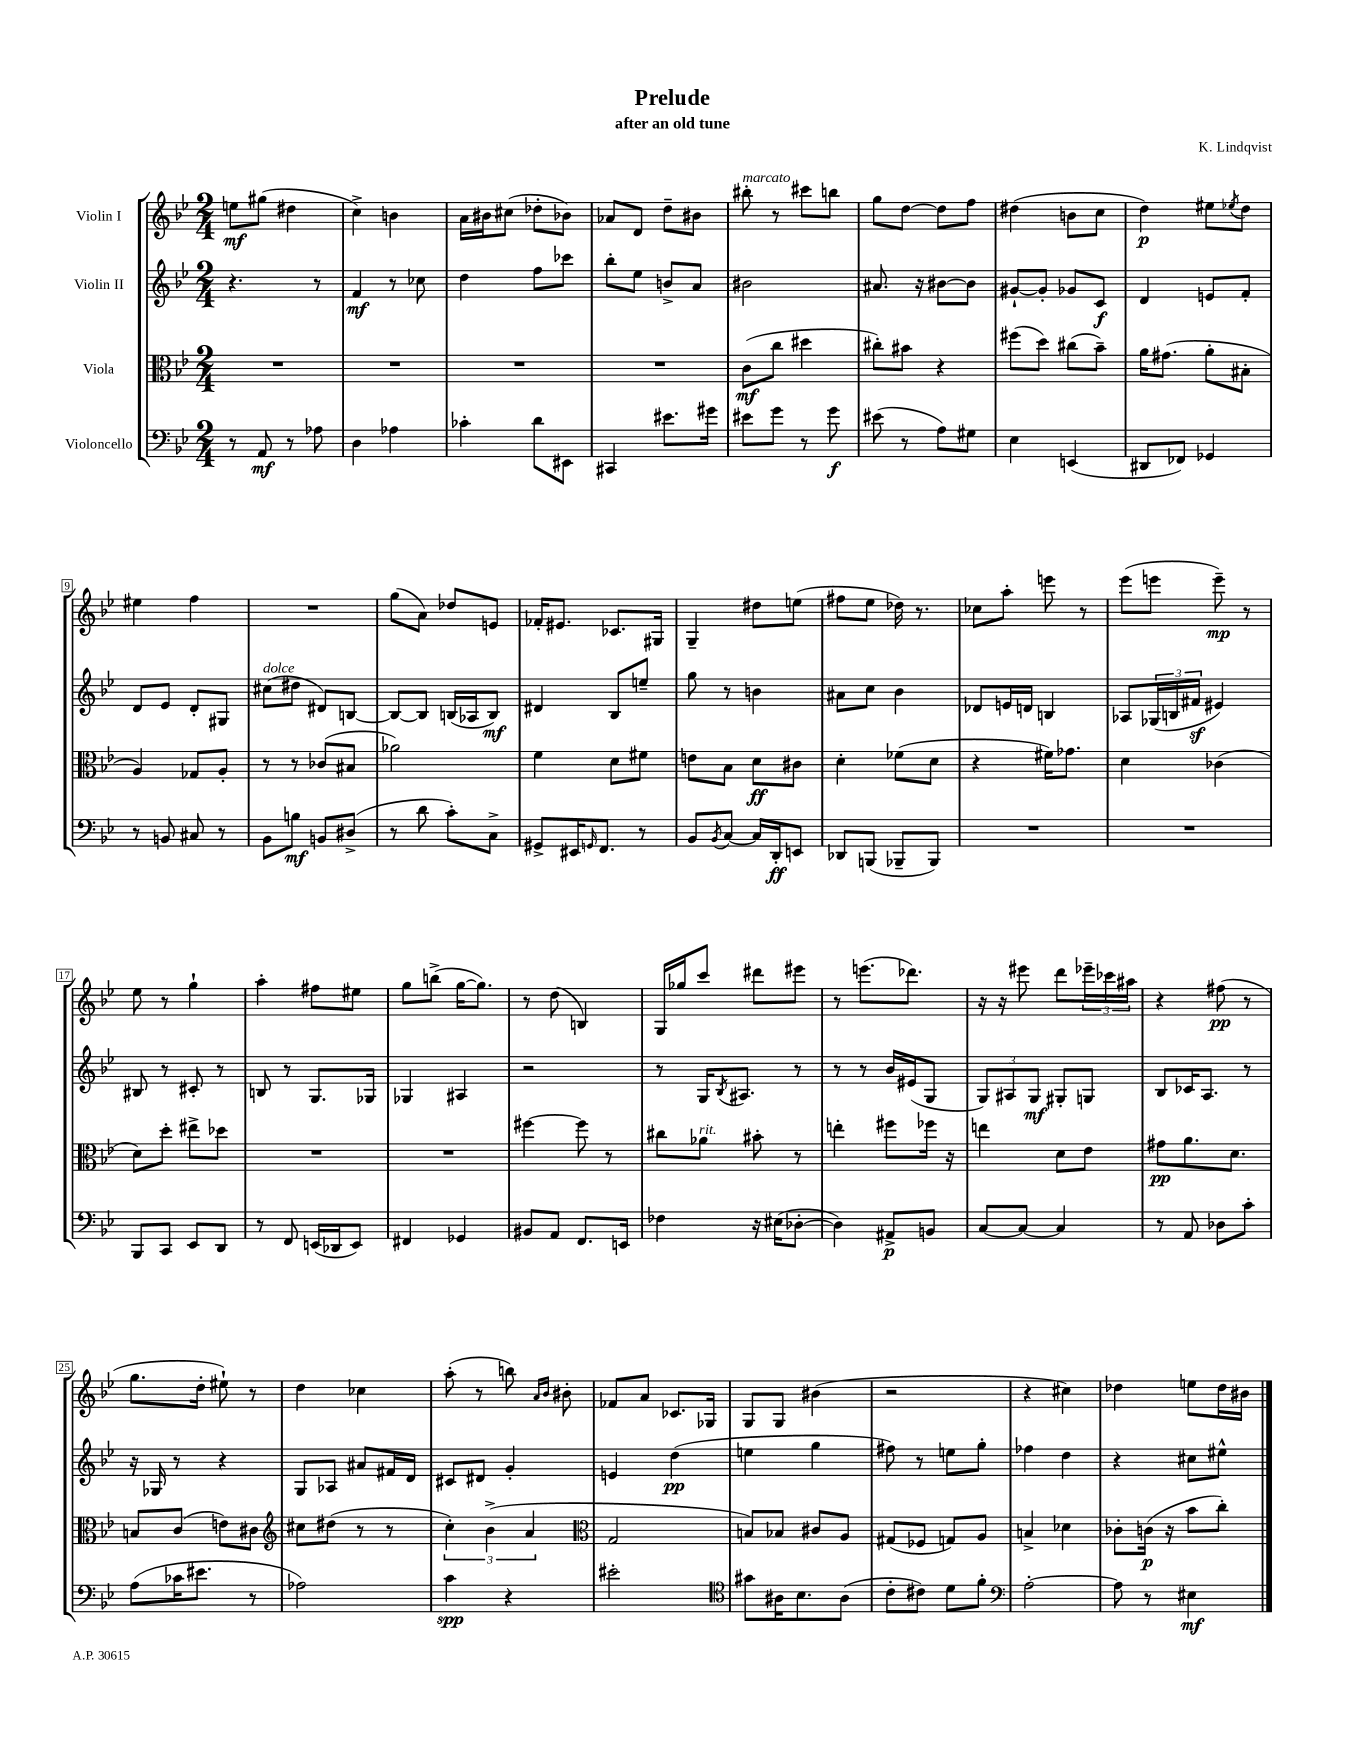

**kern	**dynam	**kern	**dynam	**kern	**dynam	**kern	**dynam
*part4	*part4	*part3	*part3	*part2	*part2	*part1	*part1
*staff4	*staff4	*staff3	*staff3	*staff2	*staff2	*staff1	*staff1
*I"Violoncello	*	*I"Viola	*	*I"Violin II	*	*I"Violin I	*
*clefF4	*	*clefC3	*	*clefG2	*	*clefG2	*
*k[b-e-]	*	*k[b-e-]	*	*k[b-e-]	*	*k[b-e-]	*
*M2/4	*	*M2/4	*	*M2/4	*	*M2/4	*
=1	=1	=1	=1	=1	=1	=1	=1
8r	.	2r	.	4.r	.	8een\L	mf
8AA/	mf	.	.	.	.	(8gg#X\J	.
8r	.	.	.	.	.	4dd#X\	.
8A-X\	.	.	.	8r	.	.	.
=2	=2	=2	=2	=2	=2	=2	=2
4D\	.	2r	.	4f/	mf	4cc^\)	.
4A-X\	.	.	.	8r	.	4bn\	.
.	.	.	.	8cc-X\	.	.	.
=3	=3	=3	=3	=3	=3	=3	=3
4c-X'\	.	2r	.	4dd\	.	16a\LL	.
.	.	.	.	.	.	16b#X\J	.
.	.	.	.	.	.	(8cc#X\J	.
8d\L	.	.	.	8ff\L	.	8dd-X'\L	.
8EE#X\J	.	.	.	8ccc-X\J	.	8b-X\J)	.
=4	=4	=4	=4	=4	=4	=4	=4
4CC#X/	.	2r	.	8bb-'\L	.	8a-X/L	.
.	.	.	.	8ee-\J	.	8d/J	.
8.e#X\L	.	.	.	8bn^/L	.	8dd~\L	.
.	.	.	.	8a/J	.	8b#X\J	.
16g#X\Jk	.	.	.	.	.	.	.
=5	=5	=5	=5	=5	=5	=5	=5
!	!	!	!	!	!	!LO:TX:a:i:t=marcato	!
8e#X\L	.	(8c\L	mf	2b#X\	.	8bb#X'\	.
8g\J	.	8cc\J	.	.	.	8r	.
8r	.	4dd#X\	.	.	.	8ccc#X\L	.
8g\	f	.	.	.	.	8bbn\J	.
=6	=6	=6	=6	=6	=6	=6	=6
(8e#X\	.	8cc#X'\L)	.	8.a#X/	.	8gg\L	.
8r	.	8b#X\J	.	.	.	[8dd\J	.
.	.	.	.	16r	.	.	.
8A\L)	.	4r	.	[8b#X\L	.	8dd\L]	.
8G#X\J	.	.	.	8b#\J]	.	8ff\J	.
=7	=7	=7	=7	=7	=7	=7	=7
4E-\	.	(8ff#X\L	.	[8g#X`/L	.	(4dd#X\	.
.	.	8dd\J)	.	8g#'/J]	.	.	.
(4EEn/	.	(8cc#X\L	.	8g-X/L	.	8bn\L	.
.	.	8b-~\J)	.	8c/J	f	8cc\J	.
=8	=8	=8	=8	=8	=8	=8	=8
8DD#X/L	.	16a\KL	.	4d/	.	4dd\)	p
.	.	(8.g#X\J	.	.	.	.	.
8FF-X/J)	.	.	.	.	.	.	.
4GG-X/	.	8a'\L	.	8en/L	.	8ee#X\L	.
.	.	.	.	.	.	8qee-X/	.
.	.	8B#X'\J	.	8f'/J	.	8dd\J	.
!!LO:LB:g=z
=9	=9	=9	=9	=9	=9	=9	=9
8r	.	4A/)	.	8d/L	.	4ee#X\	.
8BBn/	.	.	.	8e-/J	.	.	.
8C#X/	.	8G-X/L	.	8d'/L	.	4ff\	.
8r	.	8A'/J	.	8G#X/J	.	.	.
=10	=10	=10	=10	=10	=10	=10	=10
!	!	!	!	!LO:TX:a:i:t=dolce	!	!	!
8BB-\L	.	8r	.	(8cc#X\L	.	2r	.
8Bn\J	mf	8r	.	8dd#X\J	.	.	.
8BBn/L	.	(8c-X/L	.	8d#X/L)	.	.	.
(8D#X^/J	.	8B#X/J	.	[8Bn/J	.	.	.
=11	=11	=11	=11	=11	=11	=11	=11
8r	.	2a-X\)	.	8B/L_	.	(8gg\L	.
8d\	.	.	.	8B/J]	.	8a\J)	.
8c'\L)	.	.	.	(16Bn/LL	.	8dd-X/L	.
.	.	.	.	16A-X/J	.	.	.
8C^\J	.	.	.	8B/J)	mf	8en/J	.
=12	=12	=12	=12	=12	=12	=12	=12
8GG#X^/L	.	4f\	.	4d#X/	.	16f-X'/KL	.
.	.	.	.	.	.	8.e#X/J	.
16EE#X/K	.	.	.	.	.	.	.
16qqGGn/	.	.	.	.	.	.	.
8.FF/J	.	.	.	.	.	.	.
.	.	8d\L	.	8B-/L	.	8.c-X/L	.
8r	.	8f#X\J	.	8een~/J	.	.	.
.	.	.	.	.	.	16G#X/Jk	.
=13	=13	=13	=13	=13	=13	=13	=13
8BB-/L	.	8en\L	.	8gg\	.	4G~/	.
8qBB-/	.	.	.	.	.	.	.
[8C/J	.	8B-\J	.	8r	.	.	.
16C/LL]	.	8d\L	ff	4bn\	.	8dd#X\L	.
16DD'/J	ff	.	.	.	.	.	.
8EEn/J	.	8c#X\J	.	.	.	(8een\J	.
=14	=14	=14	=14	=14	=14	=14	=14
8DD-X/L	.	4d'\	.	8a#X\L	.	8ff#X\L	.
(8BBBn/J	.	.	.	8cc\J	.	8ee-\J	.
8BBB-X~/L	.	(8f-X\L	.	4b-\	.	16dd-X\)	.
.	.	.	.	.	.	8.r	.
8BBB-/J)	.	8d\J	.	.	.	.	.
=15	=15	=15	=15	=15	=15	=15	=15
2r	.	4r	.	8d-X/L	.	8cc-X\L	.
.	.	.	.	16en/L	.	8aa'\J	.
.	.	.	.	16dn/JJ	.	.	.
.	.	16f#X\KL)	.	4Bn/	.	8eeen\	.
.	.	8.g-X\J	.	.	.	.	.
.	.	.	.	.	.	8r	.
=16	=16	=16	=16	=16	=16	=16	=16
2r	.	4d\	.	8A-X/L	.	(8eee-\L	.
.	.	.	.	(24G-X/L	.	8eeen\J	.
.	.	.	.	24Bn/	.	.	.
.	.	.	.	24f#Xz/JJ	.	.	.
.	.	(4c-X\	.	4e#X/)	.	8eee~\)	mp
.	.	.	.	.	.	8r	.
!!LO:LB:g=z
=17	=17	=17	=17	=17	=17	=17	=17
8BBB-/L	.	8d\L)	.	8B#X/	.	8ee-\	.
8CC/J	.	8dd'\J	.	8r	.	8r	.
8EE-/L	.	8ee#X^\L	.	8c#X'/	.	4gg`\	.
8DD/J	.	8dd-X\J	.	8r	.	.	.
=18	=18	=18	=18	=18	=18	=18	=18
8r	.	2r	.	8Bn/	.	4aa'\	.
8FF/	.	.	.	8r	.	.	.
(16EEn/LL	.	.	.	8.G/L	.	8ff#X\L	.
16DD-X/J	.	.	.	.	.	.	.
8EE/J)	.	.	.	.	.	8ee#X\J	.
.	.	.	.	16G-X/Jk	.	.	.
=19	=19	=19	=19	=19	=19	=19	=19
4FF#X/	.	2r	.	4G-X/	.	8gg\L	.
.	.	.	.	.	.	(8bbn^\J	.
4GG-X/	.	.	.	4A#X/	.	[16gg\KL	.
.	.	.	.	.	.	8.gg\J])	.
=20	=20	=20	=20	=20	=20	=20	=20
8BB#X/L	.	[4ff#X\	.	2r	.	8r	.
8AA/J	.	.	.	.	.	(8dd\	.
8.FF/L	.	8ff#\]	.	.	.	4Bn/)	.
.	.	8r	.	.	.	.	.
16EEn/Jk	.	.	.	.	.	.	.
=21	=21	=21	=21	=21	=21	=21	=21
4F-X\	.	8cc#X\L	.	8r	.	16G/LL	.
.	.	.	.	.	.	16gg-X/J	.
!	!	!LO:TX:a:i:t=rit.	!	!	!	!	!
.	.	8a-X\J	.	16G/KL	.	8ccc/J	.
.	.	.	.	8qB-/	.	.	.
.	.	.	.	8.A#X/J	.	.	.
16r	.	8b#X'\	.	.	.	8ddd#X\L	.
(16E#X\KL	.	.	.	.	.	.	.
[8D-X'\J	.	8r	.	8r	.	8eee#X\J	.
=22	=22	=22	=22	=22	=22	=22	=22
4D-\])	.	4een'\	.	8r	.	8r	.
.	.	.	.	8r	.	(8.eeen\L	.
8AA#X^/L	p	8ff#X\L	.	16b-/LL	.	.	.
.	.	.	.	(16e#X/J	.	8.ddd-X\J)	.
8BBn/J	.	16ff-X\Jk	.	8G/J	.	.	.
.	.	16r	.	.	.	.	.
=23	=23	=23	=23	=23	=23	=23	=23
[8C/L	.	4een\	.	12G/L)	.	16r	.
.	.	.	.	.	.	16r	.
.	.	.	.	12A#X/	.	.	.
8C/J_	.	.	.	.	.	8eee#X\	.
.	.	.	.	12G/J	mf	.	.
4C/]	.	8d\L	.	8G#X'/L	.	8ddd\L	.
.	.	8e-\J	.	8Gn/J	.	24eee-X~\L	.
.	.	.	.	.	.	24ccc-X\	.
.	.	.	.	.	.	24aa#X\JJ	.
=24	=24	=24	=24	=24	=24	=24	=24
8r	.	8g#X\L	pp	8B-/L	.	4r	.
8AA/	.	8.a\	.	16c-X/K	.	.	.
.	.	.	.	8.A/J	.	.	.
8D-X\L	.	.	.	.	.	(8ff#X\	pp
.	.	8.d\J	.	.	.	.	.
8c'\J	.	.	.	8r	.	8r	.
!!LO:LB:g=z
=25	=25	=25	=25	=25	=25	=25	=25
(8A\L	.	8Bn/L	.	16r	.	8.gg\L	.
.	.	.	.	16G-X/	.	.	.
16c-X\K	.	(8c/J	.	8r	.	.	.
8.e#X\J	.	.	.	.	.	16dd'\Jk	.
.	.	8en\L)	.	4r	.	8ee#X`\)	.
8r	.	8c#X\J	.	.	.	8r	.
=26	=26	=26	=26	=26	=26	=26	=26
*	*	*clefG2	*	*	*	*	*
2A-X\)	.	8cc#X\L	.	8G/L	.	4dd\	.
.	.	(8dd#X\J	.	8A-X/J	.	.	.
.	.	8r	.	8a#X/L	.	4cc-X\	.
.	.	8r	.	16f#X/L	.	.	.
.	.	.	.	16d/JJ	.	.	.
=27	=27	=27	=27	=27	=27	=27	=27
4c\	spp	6cc'\)	.	8c#X/L	.	(8aa'\	.
.	.	.	.	8d#X/J	.	8r	.
.	.	(6b-^\	.	.	.	.	.
4r	.	.	.	4g'/	.	8bbn\)	.
.	.	6a/	.	.	.	.	.
.	.	.	.	.	.	16qqa/LL	.
.	.	.	.	.	.	16qqb-/JJ	.
.	.	.	.	.	.	8b#X'\	.
=28	=28	=28	=28	=28	=28	=28	=28
*	*	*clefC3	*	*	*	*	*
2e#X'\	.	2G/	.	4en/	.	8f-X/L	.
.	.	.	.	.	.	8a/J	.
.	.	.	.	(4dd\	pp	8.c-X/L	.
.	.	.	.	.	.	16G-X/Jk	.
=29	=29	=29	=29	=29	=29	=29	=29
*clefC4	*	*	*	*	*	*	*
8g#X\L	.	8Bn/L)	.	4een\	.	8G/L	.
16A#X\K	.	8B-X/J	.	.	.	8G/J	.
8.B-\	.	.	.	.	.	.	.
.	.	8c#X/L	.	4gg\	.	(4b#X\	.
(8A#\J	.	8A/J	.	.	.	.	.
=30	=30	=30	=30	=30	=30	=30	=30
8c'\L	.	(8G#X/L	.	8ff#X\)	.	2r	.
8c#X\J)	.	8F-X/J	.	8r	.	.	.
8d\L	.	8Gn/L)	.	8een\L	.	.	.
8f'\J	.	8A/J	.	8gg'\J	.	.	.
=31	=31	=31	=31	=31	=31	=31	=31
*clefF4	*	*	*	*	*	*	*
[2A'\	.	4Bn^/	.	4ff-X\	.	4r	.
.	.	4d-X\	.	4dd\	.	4cc#X\)	.
=32	=32	=32	=32	=32	=32	=32	=32
8A\]	.	8c-X'\L	.	4r	.	4dd-X\	.
8r	.	(16cn\Jk	p	.	.	.	.
.	.	16r	.	.	.	.	.
4E#X\	mf	8b-\L	.	8cc#X\L	.	8een\L	.
.	.	8cc'\J)	.	8ee#X^^\J	.	16dd-\L	.
.	.	.	.	.	.	16b#X\JJ	.
==	==	==	==	==	==	==	==
*-	*-	*-	*-	*-	*-	*-	*-
